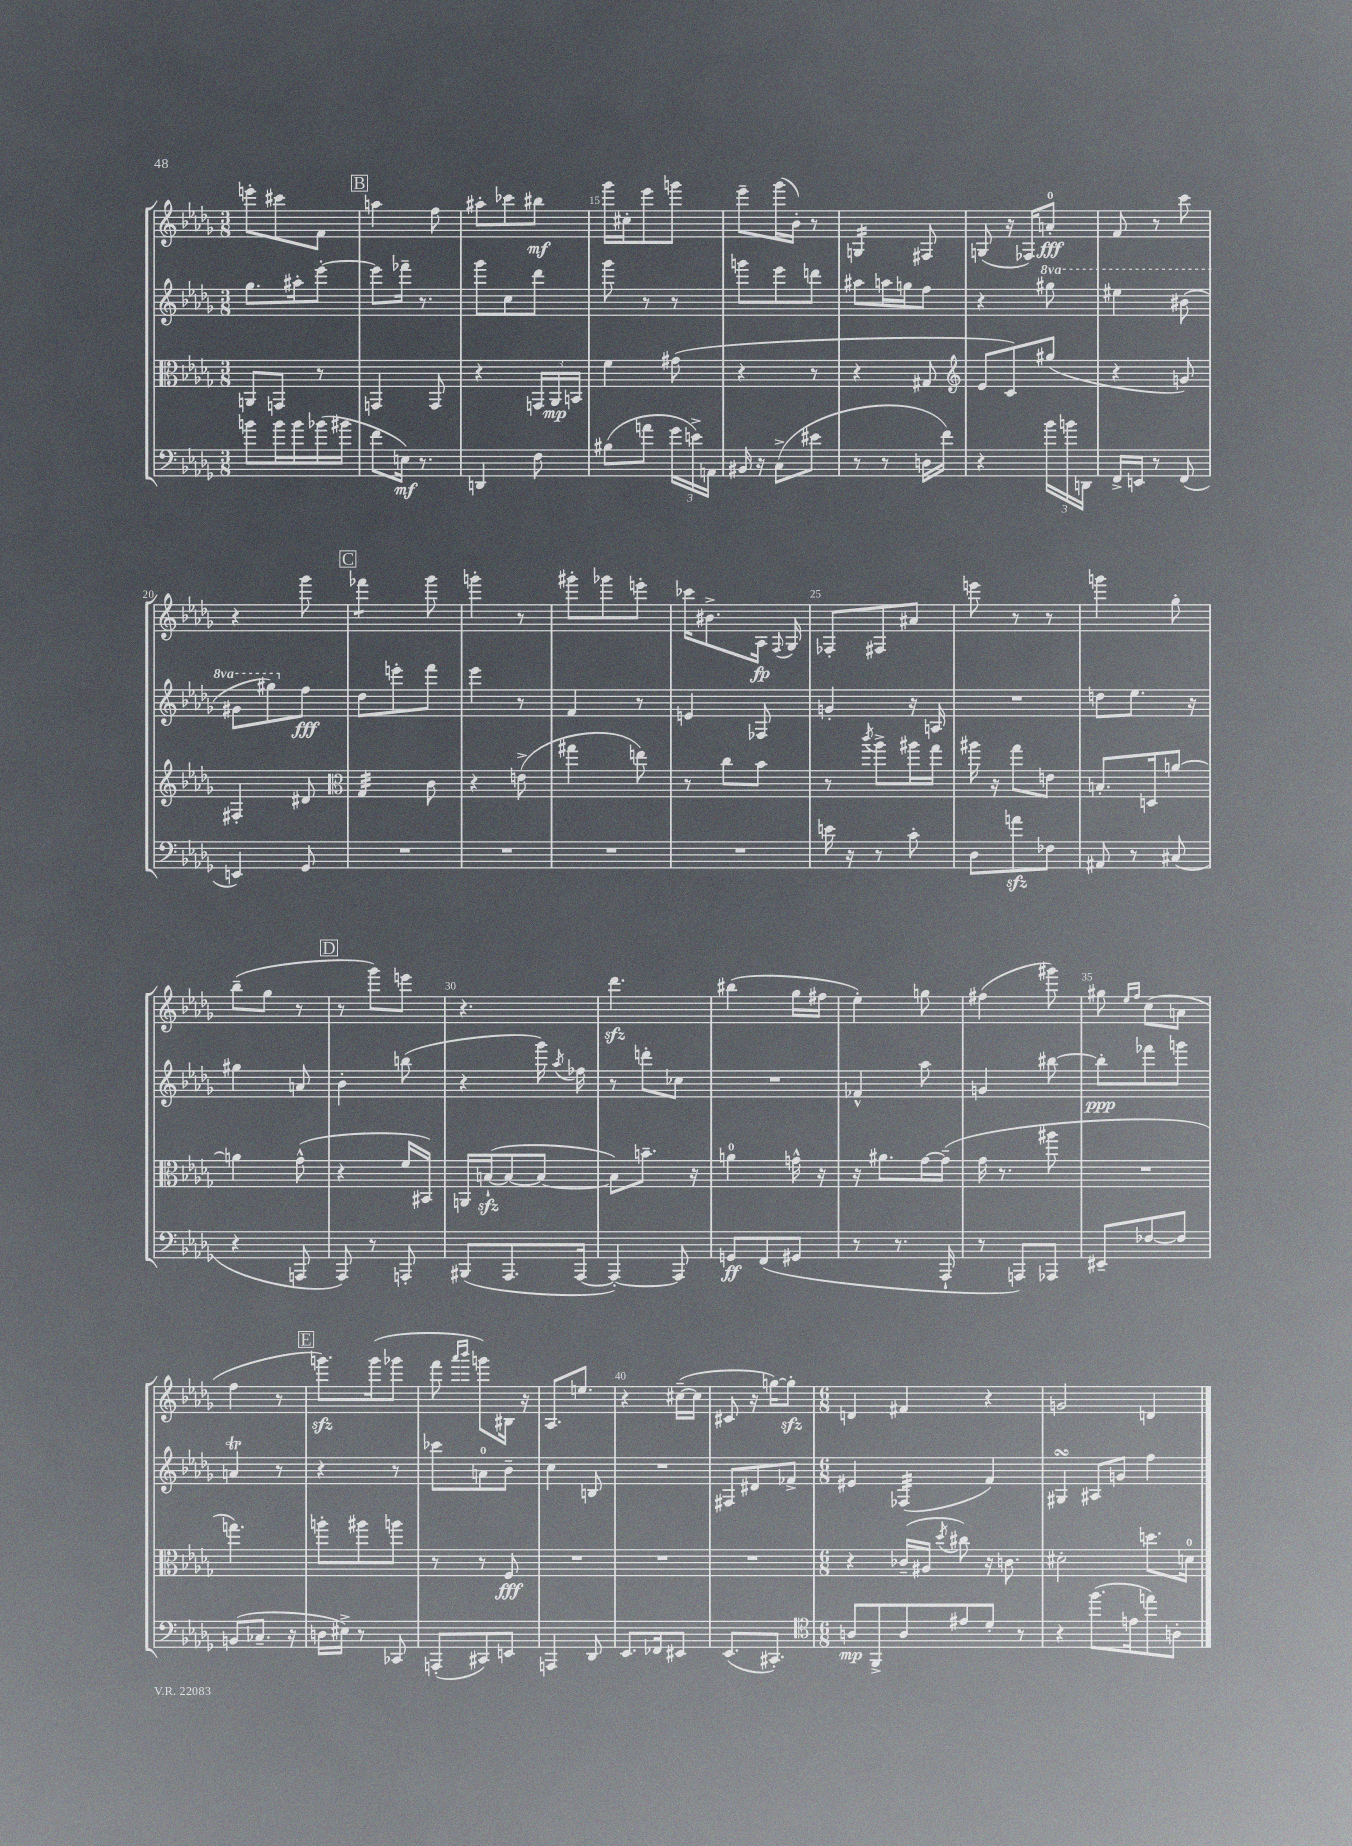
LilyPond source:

<<
\new StaffGroup <<
\new Staff = "s0" {
    \clef treble \key des \major \numericTimeSignature \time 3/8
    \autoBeamOff e'''8[-. cis'''8 f'8] |
    \mark \markup { \box "B" } a''4 f''8 |
    ais''8[-. ces'''8 bis''8]\mf |
    ges'''16[ cis''16-. ees'''8 g'''8] |
    ees'''8[-- ges'''16( bes'16]-.) r8 |
    g4:16 fis8 |
    g8( r16 fes16[) a'8]-0-.\fff |
    f'8 r8 c'''8 |
    r4 ges'''8 |
    \mark \markup { \box "C" } fes'''4:8 ges'''8 |
    g'''4-. r8 |
    gis'''8[-. ges'''8 e'''8]-. |
    ces'''16[ bis'8.-> aes16]\fp \appoggiatura { f8 } ges16 |
    fes8[-. fis8 ais'8] |
    e'''8 r8 r8 |
    g'''4 ges''8-. |
    bes''8[--( ges''8] r8 |
    \mark \markup { \box "D" } r8 ges'''8[) e'''8] |
    r4. |
    des'''4.\sfz |
    bis''4( ges''16[ fis''16] |
    ees''4-.) g''8 |
    fis''4( gis'''8) |
    gis''8 \grace { ees''16[ f''16] } c''8[( a'8] |
    f''4 r8 |
    \mark \markup { \box "E" } g'''8.[\sfz) g'''16( ges'''8] |
    f'''8 \grace { aes'''16[ bes'''16] } g'''8[) bis16] r16 |
    aes8.[ e''8.] |
    r4 cis''16[~--( cis''16] |
    cis'8 r16 g''16[~) g''8]-.\sfz |
    \numericTimeSignature \time 6/8 d'4 fis'4 r4 |
    g'2 d'4 \bar "|." |
}
\new Staff = "s1" {
    \clef treble \key des \major \numericTimeSignature \time 3/8 \set Staff.ottavationMarkups = #ottavation-simple-ordinals
    \autoBeamOff ges''8.[ ais''16-. ees'''8]~-. |
    \mark \markup { \box "B" } ees'''8[ fes'''16]-- r8. |
    ges'''8[ c''8 des'''8] |
    ges'''8 r8 r8 |
    g'''8[ ees'''8 d'''8] |
    ais''8[ a''16 g''16 f''8] |
    r4 \ottava #1 gis'''8 |
    eis'''4 bis''8( |
    gis''8[ gis'''8) \ottava #0 f''8]\fff |
    \mark \markup { \box "C" } des''8[ e'''8-. f'''8] |
    ees'''4 r8 |
    f'4 r8 |
    e'4 fes8 |
    g'4-. r16 a16 |
    R4. |
    d''8[ ees''8.] r16 |
    gis''4 a'8 |
    \mark \markup { \box "D" } bes'4-. b''8( |
    r4 ges'''16) \acciaccatura { aes''8 } fes''16 |
    r8 d'''8[-. ces''8] |
    R4. |
    fes'4-^ aes''8 |
    g'4 bis''8~ |
    bis''8[-.\ppp fes'''8 g'''8] |
    a'4\trill r8 |
    \mark \markup { \box "E" } r4 r8 |
    ces'''8[ a'8-0 bes'8]-- |
    c''4 b8 |
    R4. |
    fis8[ dis'8 fes'8]-> |
    \numericTimeSignature \time 6/8 eis'4 fes4:32( f'4) |
    gis4\turn ais8[ g'8] f''4 \bar "|." |
}
\new Staff = "s2" {
    \clef alto \key des \major \numericTimeSignature \time 3/8
    \autoBeamOff a,8[ g,8] r8 |
    \mark \markup { \box "B" } g,4 g,8 |
    r4 \tuplet 3/2 { g,16[ aes,16\mp b,16] } |
    f'4 gis'8( |
    r4 r8 |
    r4 gis8 |
    \clef treble ees'8[ c'8) gis''8]( |
    r4 g'8) |
    fis4-. dis'8 |
    \mark \markup { \box "C" } \clef alto ges4:32 c'8 |
    r4 e'8->( |
    gis''4 e''8) |
    r8 c''8[ bes'8] |
    r8 \acciaccatura { c'''8 } aes''8[-> ais''16 ges''16] |
    ais''16 r16 ges''8[ e'8] |
    b8.[-. d16 a'8]~ |
    a'4 ges'8-^( |
    \mark \markup { \box "D" } r4 f'16[ bis,16]) |
    a,16[ b16~-!\sfz( b8~ b8]~ |
    b8[) b'8.]-- r16 |
    a'4-0 g'16-^ r16 |
    r16 ais'8.[ ges'16~ ges'16]--( |
    ges'16 r8. ais''8 |
    R4. |
    g''4.) |
    \mark \markup { \box "E" } a''8[-. ais''8 a''8] |
    r8 r8 f8\fff |
    R4. |
    R4. |
    R4. |
    \numericTimeSignature \time 6/8 r4 ces'16[--( ais16] \acciaccatura { des''8 } cis''8) r16 c'8. |
    dis'2-. d''8.[ d'16]-0 \bar "|." |
}
\new Staff = "s3" {
    \clef bass \key des \major \numericTimeSignature \time 3/8
    \autoBeamOff b'8[ b'16 b'16 bes'16( bis'16] |
    \mark \markup { \box "B" } f'8[ e16]\mf) r8. |
    d,4 f8 |
    bis8[( a'8] \tuplet 3/2 { ges'16[ e'16->) a,16] } |
    bis,16 r16 c8[->( eis'8] |
    r8 r8 d16[ f'16]) |
    r4 \tuplet 3/2 { bes'16[ b'16 d,16] } |
    f,16[-> e,16] r8 f,8( |
    e,4) ges,8 |
    \mark \markup { \box "C" } R4. |
    R4. |
    R4. |
    R4. |
    e'16 r16 r8 c'8-. |
    des8[ a'8\sfz fes8] |
    ais,8 r8 cis8( |
    r4 a,,8 |
    \mark \markup { \box "D" } aes,,8) r8 a,,8-. |
    bis,,8[( aes,,8. aes,,16]~ |
    aes,,4~-.) aes,,8 |
    g,8[\ff f,8( gis,8] |
    r8 r8. aes,,16-! |
    r8 a,,8[) aes,,8] |
    eis,8[-- fes8~ fes8] |
    b,8[( ces8.]-- r16 |
    \mark \markup { \box "E" } d16[ eis16]->) r8 ces,8 |
    a,,8[-.( cis,8) e,8] |
    a,,4 des,8 |
    ees,8.[ fes,16 eis,8] |
    ees,8.[( cis,8.]-.) |
    \numericTimeSignature \time 6/8 \clef tenor a8[\mp f,8-> a8 eis'8 des'8]-. r8 |
    r4 f''8.[( e'16 e''8) a8]-. \bar "|." |
}
>>
>>
\layout { \context { \Score currentBarNumber = #12 \override BarNumber.break-visibility = ##(#f #t #t) barNumberVisibility = #(every-nth-bar-number-visible 5) } }
